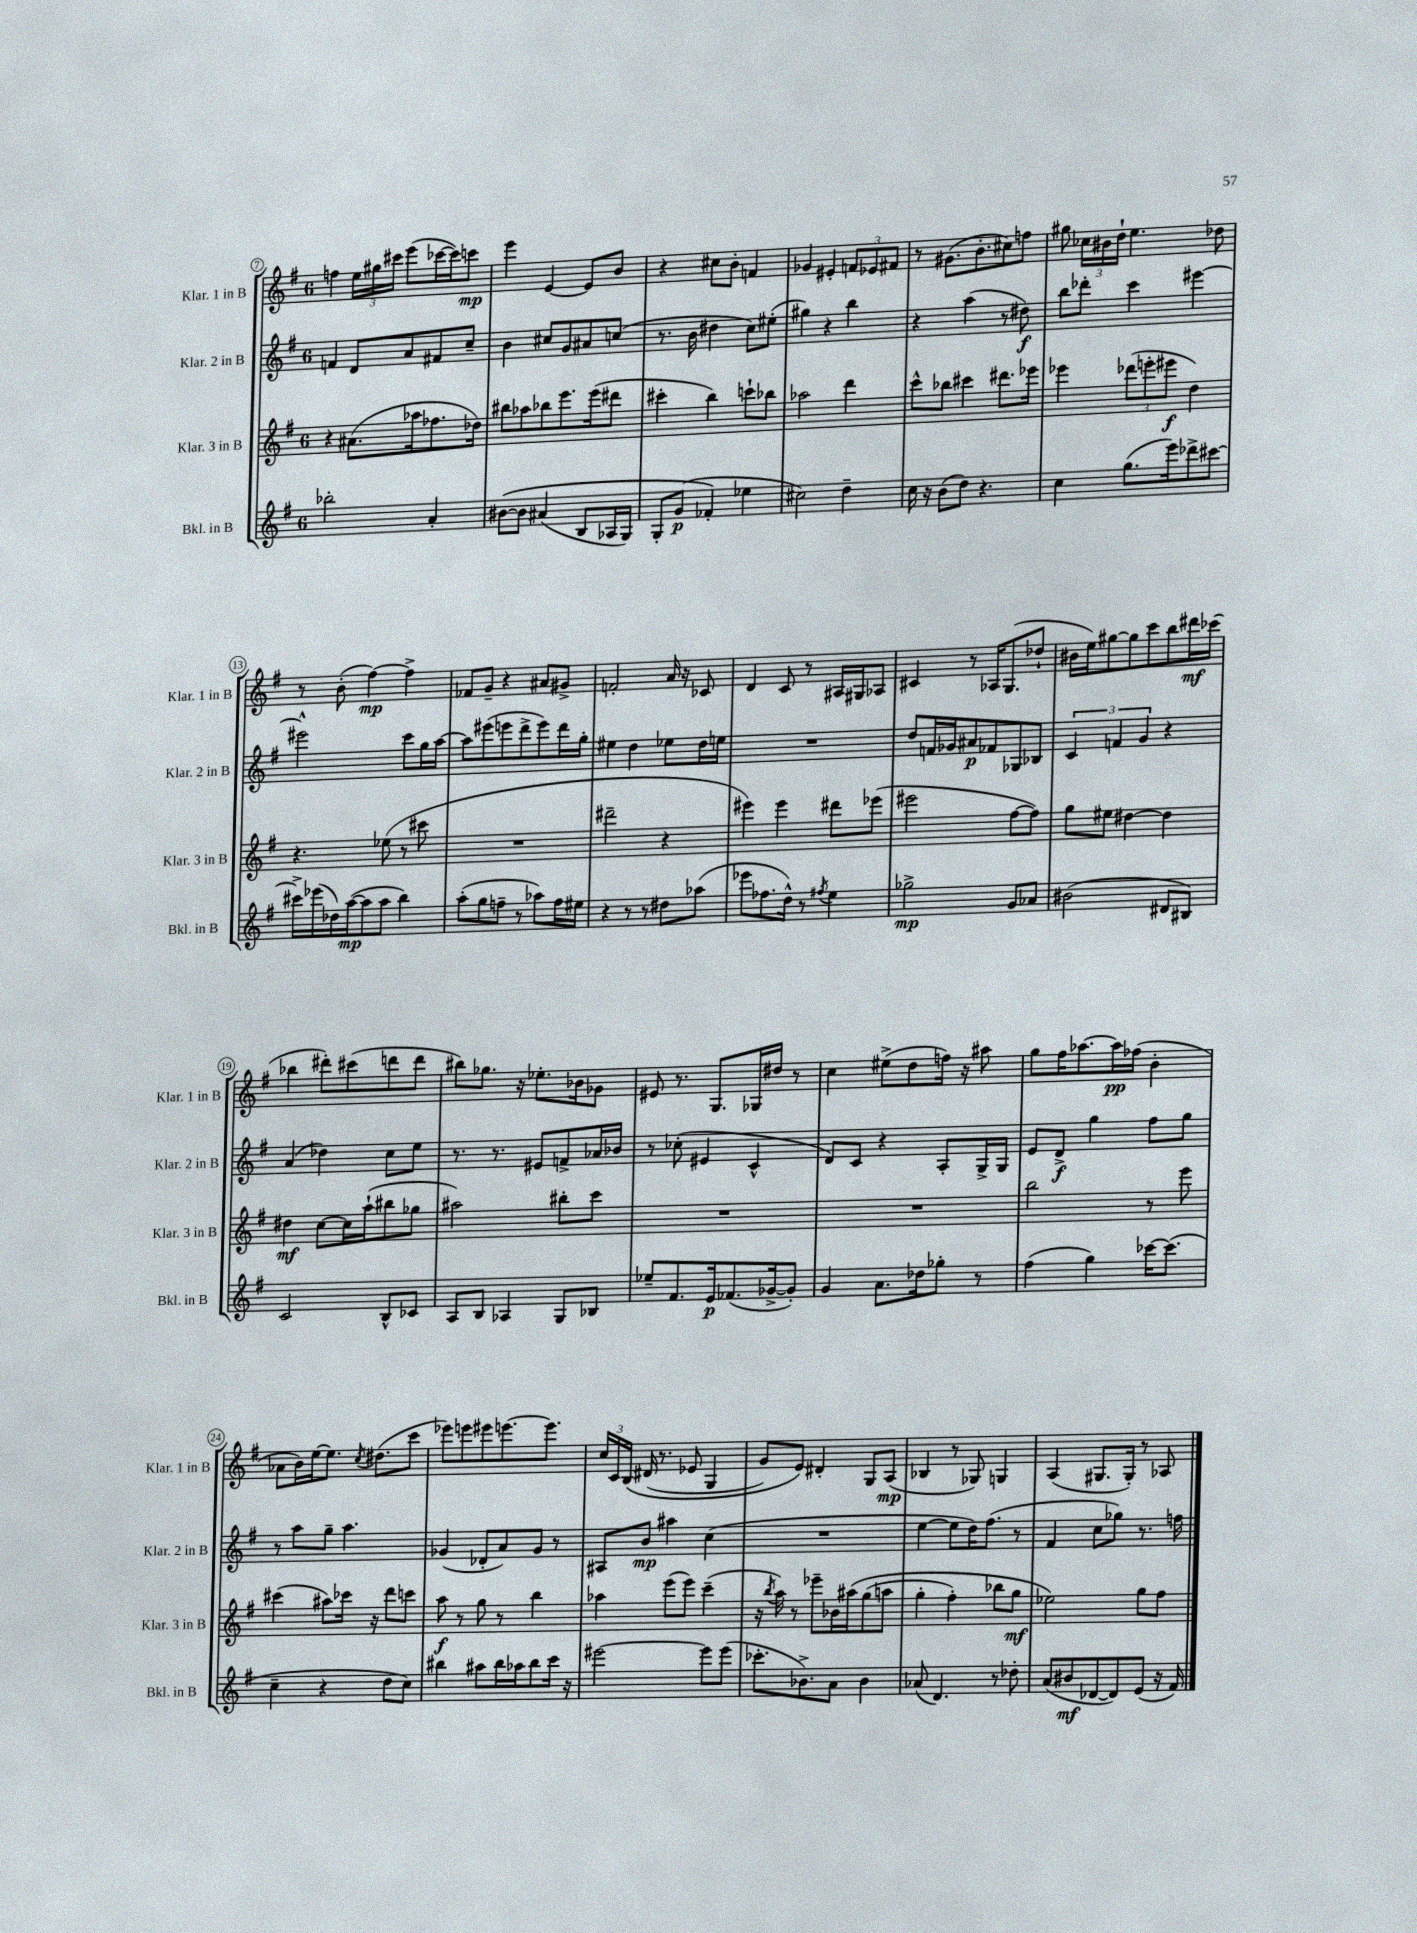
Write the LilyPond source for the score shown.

<<
\new StaffGroup <<
\new Staff = "s0" \with { instrumentName = "Klar. 1 in B" shortInstrumentName = "Klar. 1 in B" } {
    \clef treble \key g \major \once \override Staff.TimeSignature.style = #'single-digit \time 6/8
    \autoBeamOff f''4 \tuplet 3/2 { e''16[ gis''16 cis'''16] } e'''8[( ces'''16~ ces'''16) c'''8]\mp |
    e'''4 e'4~ e'8[ b'8] |
    r4 cis''8[ b'8]-. f'4 |
    ges'4 eis'4-. \tuplet 3/2 { f'8[ ees'8 fis'8] } |
    r8 gis'8.[( b'8.-. cis''8) f''8] |
    gis''8 \tuplet 3/2 { ces''16[ bis'16 d''16]-! } e''4. des''8 |
    r8 b'8-.( fis''4~\mp) fis''4-> |
    fes'8[ g'8]-- r4 ais'8[ gis'8]-> |
    f'2-. a'16 r16 ces'8 |
    d'4 c'8 r8 ais16[ gis16 aes8] |
    cis'4 r8 aes16[ g8.( des''8]-! |
    bis'16[ e''16) gis''8~ gis''8 c'''8 b''8 dis'''16\mf ces'''16]( |
    bes''4 dis'''8[-.) cis'''8( d'''8 d'''8] |
    bis''8[) ges''8.] r16 ees''8.[-. bes'16 ges'8] |
    eis'8 r8. g8.[ ges16 dis''16] r8 |
    c''4 eis''8[->( d''8 f''16]) r16 ais''8 |
    g''8[ fis''16 aes''8.~ aes''16\pp fes''16]( b'4-. |
    aes'8[ b'16) e''16~ e''8.] \acciaccatura { c''8 } dis''8.[( c'''8] |
    ees'''8[) e'''8 eis'''8 e'''8.~ e'''8.] |
    \tuplet 3/2 { c''16[ c'16 b16]\( } dis'16( r8. ees'8 g4 |
    g'8[) e'8]\) dis'4-. g8[ a8]\mp( |
    bes4 r8 ges8) g4 |
    a4( gis8.[ gis16]-.) r8 aes8 \bar "|." |
}
\new Staff = "s1" \with { instrumentName = "Klar. 2 in B" shortInstrumentName = "Klar. 2 in B" } {
    \clef treble \key g \major \once \override Staff.TimeSignature.style = #'single-digit \time 6/8
    \autoBeamOff f'4 d'8[ a'8 fis'8 c''8]-- |
    b'4 cis''8[ g'8 ais'8 c''8]( |
    r8. b'16 dis''4 c''8[) eis''8]-.( |
    gis''4) r4 b''4 |
    r4 a''4( r8 dis''8\f) |
    b''8[ des'''8]-. c'''4 eis'''4~ |
    eis'''2-^ c'''8[ g''16 a''16]~ |
    a''8[ eis'''8( e'''8 d'''8-> e'''8) d'''16 g''16]-. |
    eis''4 d''4 ees''8[ d''16 e''16] |
    R2. |
    d''8[ f'16 ges'16 ais'8\p fes'8 ges8 bes8] |
    \tuplet 3/2 { c'4 f'4 g'4 } r4 |
    a'4( des''4) c''8[ e''8] |
    r8. r8. eis'8[ f'8-> aes'16 bes'16] |
    r8 ces''8-.( eis'4 c'4-^ |
    d'8[) c'8] r4 a8[-. g16-> g16] |
    e'8[ d'8]->\f g''4 fis''8[ g''8] |
    r8 a''8[ g''8]-- a''4. |
    ges'4( des'8[-. a'8) ges'8] r8 |
    ais8[ b'8]\mp ais''4 c''4( |
    R2. |
    e''4~ e''8[ d''16) fis''8.]( r8 |
    fis'4 c''8[ ges''8]) r8. f''16 \bar "|." |
}
\new Staff = "s2" \with { instrumentName = "Klar. 3 in B" shortInstrumentName = "Klar. 3 in B" } {
    \clef treble \key g \major \once \override Staff.TimeSignature.style = #'single-digit \time 6/8
    \autoBeamOff r4 ais'8.[( aes''16 fes''8. des''16]) |
    bis''8[ aes''8 bes''8 e'''8. e'''16( dis'''8] |
    cis'''4-. b''4) c'''8[-! bes''8] |
    aes''2 d'''4 |
    c'''8[-^ bes''8] cis'''4 dis'''8.[ ees'''16] |
    ees'''4 \tuplet 3/2 { des'''8[( e'''8-. eis'''8]\f } d''4) |
    r4. ees''8( r8 cis'''8 |
    R2. |
    dis'''2-- r4 |
    eis'''4) eis'''4 dis'''8[ ees'''8]( |
    eis'''2 fis''8[~ fis''8]) |
    g''8[ eis''8] dis''4~ dis''4 |
    dis''4\mf c''8[~ c''16 a''16-!( bis''8 ges''8] |
    ais''2) bis''8[-. c'''8] |
    R2. |
    R2. |
    b''2 r8 e'''8 |
    cis'''4( ais''8[) ces'''16] r16 d'''8[ c'''8] |
    a''8\f r8 g''8 r8 b''4 |
    aes''4 e'''8[( e'''8]) c'''4--( |
    r16 \acciaccatura { b''8 } a''16) r8 ees'''8[-- bes'16 ais''16\( g''8( a''8] |
    g''4-. fis''4-.) bes''8[ g''8]\mf |
    ees''2\) g''8[ fis''8] \bar "|." |
}
\new Staff = "s3" \with { instrumentName = "Bkl. in B" shortInstrumentName = "Bkl. in B" } {
    \clef treble \key g \major \once \override Staff.TimeSignature.style = #'single-digit \time 6/8
    \autoBeamOff bes''2-. a'4-. |
    bis'8[~\( bis'8] ais'4( b8[ aes16 g16]) |
    g8[-. g'8]\p( fes'4-.\) ees''4 |
    cis''2) d''4-- |
    c''16 r16 b'8[( d''8]) r4. |
    c''4 g''8.[( e'''16) des'''8-> cis'''8]~ |
    cis'''16[-> ees'''16( des''16) a''16~\mp( a''8 a''8] b''4) |
    a''8[-.( g''8 f''8]-- r8 aes''8[) f''16 eis''16] |
    r4 r8 r8 dis''8[ aes''8]( |
    ees'''8[ fes''8. d''16]-^) r8 \acciaccatura { fis''8 } e''4 |
    ges''2->\mp g'8[ aes'8] |
    bis'2( dis'8[ bis8]) |
    c'2 b8[-^ ces'8] |
    a8[ b8] aes4 g8[ bes8] |
    ees''8[-- fis'8. e'16\p fes'8.( ges'16~-> ges'8]-.) |
    g'4 a'8.[ des''16 ges''8]-. r8 |
    fis''4( g''4) ces'''16[~ ces'''8.]( |
    c''4-- r4 d''8[ c''8]) |
    bis''4 ais''8[ bis''16 aes''16 bis''8 c'''16] r16 |
    eis'''2~ eis'''8[ eis'''8]( |
    ces'''8.[-. bes'8.->) a'8] bes'4 |
    aes'8( d'4.) r8 des''8-. |
    a'8[( bis'8\mf des'8~ des'8) e'8]( r16 fis'16) \bar "|." |
}
>>
>>
\layout { \context { \Score currentBarNumber = #7 \override BarNumber.stencil = #(make-stencil-circler 0.1 0.3 ly:text-interface::print) } }
